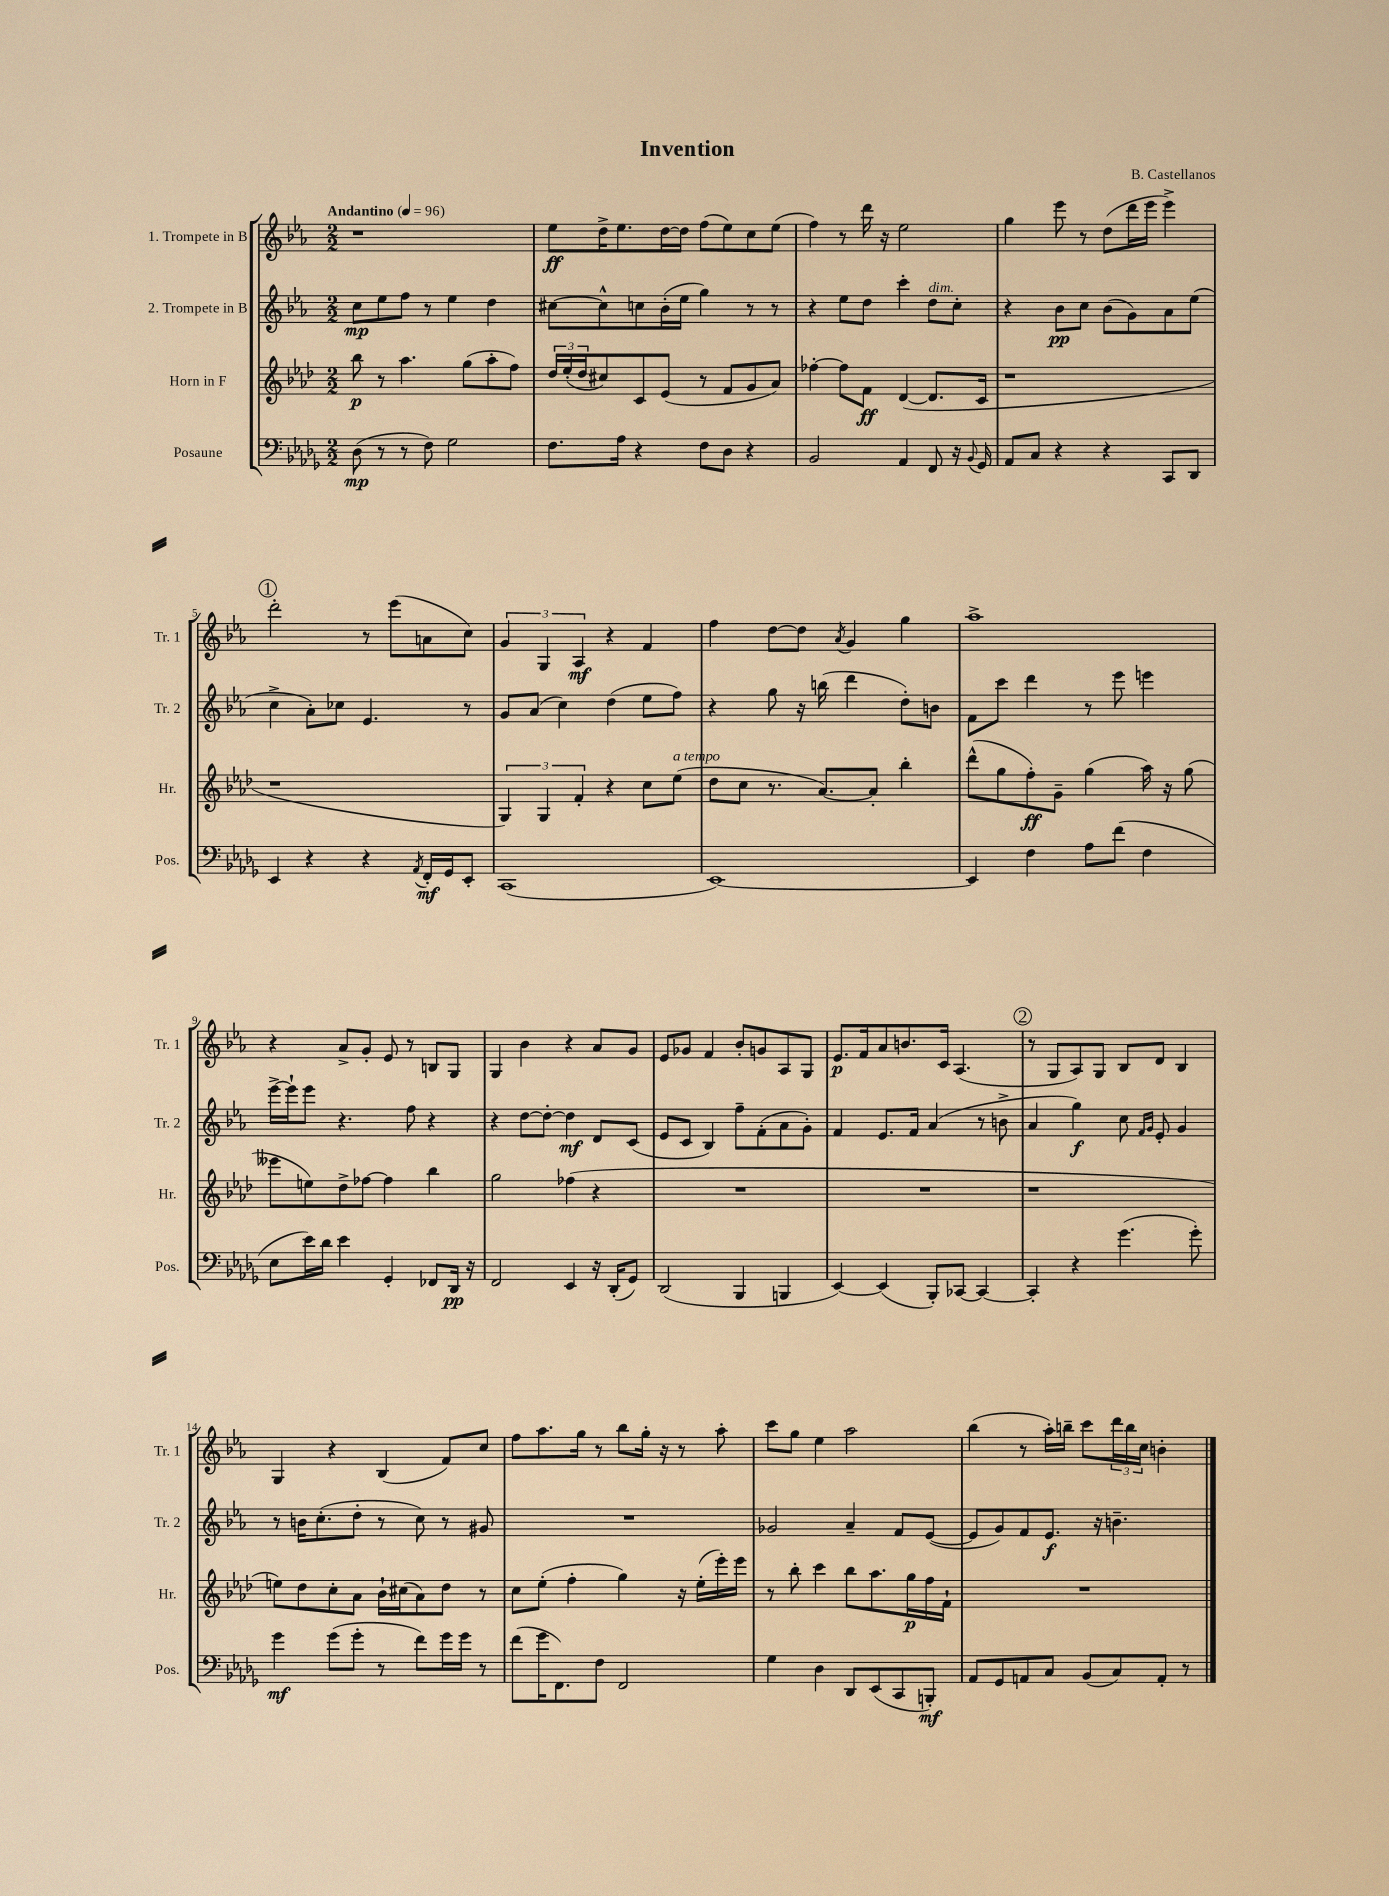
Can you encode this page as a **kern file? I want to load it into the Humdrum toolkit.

**kern	**dynam	**kern	**dynam	**kern	**dynam	**kern	**dynam
*part4	*part4	*part3	*part3	*part2	*part2	*part1	*part1
*staff4	*staff4	*staff3	*staff3	*staff2	*staff2	*staff1	*staff1
*I"Posaune	*	*I"Horn in F	*	*I"2. Trompete in B	*	*I"1. Trompete in B	*
*I'Pos.	*	*I'Hr.	*	*I'Tr. 2	*	*I'Tr. 1	*
*clefF4	*	*clefG2	*	*clefG2	*	*clefG2	*
*k[b-e-a-d-g-]	*	*k[b-e-a-d-]	*	*k[b-e-a-]	*	*k[b-e-a-]	*
*M2/2	*	*M2/2	*	*M2/2	*	*M2/2	*
*MM96	*	*MM96	*	*MM96	*	*MM96	*
=1	=1	=1	=1	=1	=1	=1	=1
!	!	!	!	!	!	!LO:TX:a:B:t=Andantino	!
(8D-\	mp	8bb-\	p	8cc\L	mp	1r	.
8r	.	8r	.	8ee-\	.	.	.
8r	.	4.aa-\	.	8ff\J	.	.	.
8F\)	.	.	.	8r	.	.	.
2G-\	.	.	.	4ee-\	.	.	.
.	.	(8gg\L	.	.	.	.	.
.	.	8aa-'\	.	4dd\	.	.	.
.	.	8ff\J)	.	.	.	.	.
=2	=2	=2	=2	=2	=2	=2	=2
8.F\L	.	24dd-/LL	.	[8cc#X\L	.	8ee-\L	ff
.	.	(24ee-'/	.	.	.	.	.
.	.	24dd-/J	.	.	.	.	.
.	.	8cc#X/)	.	8cc#^^\]	.	16dd^\K	.
16A-\Jk	.	.	.	.	.	8.ee-\	.
4r	.	8c/	.	8ccn\	.	.	.
.	.	(8e-/J	.	(16b-'\L	.	[16dd\L	.
.	.	.	.	16ee-\JJ	.	16dd\JJ]	.
8F\L	.	8r	.	4gg\)	.	(8ff\L	.
8D-\J	.	8f/L	.	.	.	8ee-\)	.
4r	.	8g/	.	8r	.	8cc\	.
.	.	8a-/J)	.	8r	.	(8ee-\J	.
=3	=3	=3	=3	=3	=3	=3	=3
2BB-/	.	[4ff-X'\	.	4r	.	4ff\)	.
.	.	8ff-\L]	.	8ee-\L	.	8r	.
.	.	8f\J	ff	8dd\J	.	16ddd\	.
.	.	.	.	.	.	16r	.
4AA-/	.	([4d-/	.	4ccc'\	.	2ee-\	.
!	!	!	!	!LO:TX:a:i:t=dim.	!	!	!
8FF/	.	8.d-/L]	.	8dd\L	.	.	.
16r	.	.	.	8cc'\J	.	.	.
8qqBB-/	.	.	.	.	.	.	.
16GG-/	.	16c/Jk	.	.	.	.	.
=4	=4	=4	=4	=4	=4	=4	=4
8AA-/L	.	1r	.	4r	.	4gg\	.
8C/J	.	.	.	.	.	.	.
4r	.	.	.	8b-\L	pp	8eee-\	.
.	.	.	.	8cc\J	.	8r	.
4r	.	.	.	(8b-\L	.	(8dd\L	.
.	.	.	.	8g\)	.	16ddd\L	.
.	.	.	.	.	.	16eee-\JJ	.
8CC/L	.	.	.	8a-\	.	4eee-^\)	.
8DD-/J	.	.	.	(8ee-\J	.	.	.
!!LO:LB:g=z
!!LO:REH:place=s1:t=1
=5	=5	=5	=5	=5	=5	=5	=5
4EE-/	.	1r	.	4cc^\	.	2ddd'\	.
4r	.	.	.	8a-'\L)	.	.	.
.	.	.	.	8cc-X\J	.	.	.
4r	.	.	.	4.e-/	.	8r	.
.	.	.	.	.	.	(8eee-\L	.
8qAA-/	.	.	.	.	.	.	.
16FF'/LL	mf	.	.	.	.	8an\	.
16GG-/J	.	.	.	.	.	.	.
8EE-'/J	.	.	.	8r	.	8cc\J)	.
=6	=6	=6	=6	=6	=6	=6	=6
(1CC	.	6G/)	.	8g/L	.	6g/	.
.	.	.	.	(8a-/J	.	.	.
.	.	6G/	.	.	.	6G/	.
.	.	.	.	4cc\)	.	.	.
.	.	6f'/	.	.	.	6A-/	mf
.	.	4r	.	(4dd\	.	4r	.
.	.	8cc\L	.	8ee-\L	.	4f/	.
!	!	!LO:TX:a:i:t=a tempo	!	!	!	!	!
.	.	(8ee-\J	.	8ff\J)	.	.	.
=7	=7	=7	=7	=7	=7	=7	=7
[1EE-)	.	8dd-\L	.	4r	.	4ff\	.
.	.	8cc\J	.	.	.	.	.
.	.	8.r	.	8gg\	.	[8dd\L	.
.	.	.	.	16r	.	8dd\J]	.
.	.	[8.a-/L)	.	(16bbn\	.	.	.
.	.	.	.	.	.	8qa-/	.
.	.	.	.	4ddd\	.	4g/	.
.	.	8a-'/J]	.	.	.	.	.
.	.	4bb-'\	.	8dd'\L)	.	4gg\	.
.	.	.	.	8bn\J	.	.	.
=8	=8	=8	=8	=8	=8	=8	=8
4EE-/]	.	(8ddd-^^\L	.	8f\L	.	1aa-^	.
.	.	8gg\	.	8ccc\J	.	.	.
4F\	.	8ff'\)	ff	4ddd\	.	.	.
.	.	8g~\J	.	.	.	.	.
8A-\L	.	(4gg\	.	8r	.	.	.
(8f\J	.	.	.	8eee-\	.	.	.
4F\	.	16aa-\)	.	4eeen\	.	.	.
.	.	16r	.	.	.	.	.
.	.	(8gg\	.	.	.	.	.
!!LO:LB:g=z
=9	=9	=9	=9	=9	=9	=9	=9
8E-\L	.	8eee--X\L	.	[16eee-^\LL	.	4r	.
.	.	.	.	16eee-`\J]	.	.	.
16e-\L)	.	8een\)	.	8eee-\J	.	.	.
16d-\JJ	.	.	.	.	.	.	.
4e-\	.	8dd-^\	.	4.r	.	8a-^/L	.
.	.	[8ff-X\J	.	.	.	8g'/J	.
4GG-'/	.	4ff-\]	.	.	.	8e-/	.
.	.	.	.	8ff\	.	8r	.
8FF-X/L	.	4bb-\	.	4r	.	8Bn/L	.
16DD-/Jk	pp	.	.	.	.	8G/J	.
16r	.	.	.	.	.	.	.
=10	=10	=10	=10	=10	=10	=10	=10
2FF/	.	2gg\	.	4r	.	4G/	.
.	.	.	.	[8dd\L	.	4b-\	.
.	.	.	.	8dd'\J_	.	.	.
4EE-/	.	(4ff-X\	.	4dd\]	mf	4r	.
16r	.	4r	.	8d/L	.	8a-/L	.
(16DD-'/KL	.	.	.	.	.	.	.
8GG-/J)	.	.	.	(8c/J	.	8g/J	.
=11	=11	=11	=11	=11	=11	=11	=11
(2DD-/	.	1r	.	8e-/L	.	8e-/L	.
.	.	.	.	8c/J	.	8g-X/J	.
.	.	.	.	4B-/)	.	4f/	.
4BBB-/	.	.	.	8ff~\L	.	8b-'/L	.
.	.	.	.	(8f'\	.	8gn/	.
4BBBn/	.	.	.	8a-\	.	8A-/	.
.	.	.	.	8g'\J)	.	8G/J	.
=12	=12	=12	=12	=12	=12	=12	=12
[4EE-/)	.	1r	.	4f/	.	8.e-/L	p
.	.	.	.	.	.	16f/k	.
(4EE-/]	.	.	.	8.e-/L	.	8a-/	.
.	.	.	.	.	.	8.bn/	.
.	.	.	.	16f/Jk	.	.	.
8BBB-'/L)	.	.	.	(4a-/	.	.	.
.	.	.	.	.	.	16c/Jk	.
[8CC-X/J	.	.	.	.	.	(4.A-/	.
4CC-/_	.	.	.	8r	.	.	.
.	.	.	.	8bn^\	.	.	.
!!LO:REH:place=s1:t=2
=13	=13	=13	=13	=13	=13	=13	=13
4CC-'/]	.	1r	.	4a-/	.	8r	.
.	.	.	.	.	.	8G/L	.
4r	.	.	.	4gg\)	f	8A-/)	.
.	.	.	.	.	.	8G/J	.
(4.g-\	.	.	.	8cc\	.	8B-/L	.
.	.	.	.	16qqf/LL	.	.	.
.	.	.	.	16qqg/JJ	.	.	.
.	.	.	.	8e-'/	.	8d/J	.
.	.	.	.	4g/	.	4B-/	.
8g-'\)	.	.	.	.	.	.	.
!!LO:LB:g=z
=14	=14	=14	=14	=14	=14	=14	=14
4g-\	mf	8een\L)	.	8r	.	4G/	.
.	.	8dd-\	.	16bn\KL	.	.	.
.	.	.	.	(8.cc'\	.	.	.
(8g-\L	.	8cc'\	.	.	.	4r	.
8g-'\J	.	8a-\J	.	8dd'\J	.	.	.
8r	.	16b-`\LL	.	8r	.	(4B-/	.
.	.	(16cc#X\J	.	.	.	.	.
8f\L)	.	8a-\)	.	8cc\)	.	.	.
16g-\L	.	8dd-\J	.	8r	.	8f/L)	.
16g-\JJ	.	.	.	.	.	.	.
8r	.	8r	.	8g#X/	.	8cc/J	.
=15	=15	=15	=15	=15	=15	=15	=15
(8f\L	.	8cc\L	.	1r	.	8ff\L	.
16g-\K	.	(8ee-'\J	.	.	.	8.aa-\	.
8.FF\)	.	.	.	.	.	.	.
.	.	4ff'\	.	.	.	.	.
.	.	.	.	.	.	16gg\Jk	.
8F\J	.	.	.	.	.	8r	.
2FF/	.	4gg\)	.	.	.	8bb-\L	.
.	.	.	.	.	.	16gg'\Jk	.
.	.	.	.	.	.	16r	.
.	.	16r	.	.	.	8r	.
.	.	(16ee-'\LL	.	.	.	.	.
.	.	16eee-'\)	.	.	.	8aa-'\	.
.	.	16eee-\JJ	.	.	.	.	.
=16	=16	=16	=16	=16	=16	=16	=16
4G-\	.	8r	.	2g-X/	.	8ccc\L	.
.	.	8bb-'\	.	.	.	8gg\J	.
4D-\	.	4ccc\	.	.	.	4ee-\	.
8DD-/L	.	8bb-\L	.	4a-~/	.	2aa-\	.
(8EE-/	.	8.aa-\	.	.	.	.	.
8CC/	.	.	.	8f/L	.	.	.
.	.	16gg\L	p	.	.	.	.
8BBBn'/J)	mf	16ff\	.	([8e-/J	.	.	.
.	.	16f`\JJ	.	.	.	.	.
=17	=17	=17	=17	=17	=17	=17	=17
8AA-/L	.	1r	.	8e-/L]	.	(4bb-\	.
8GG-/	.	.	.	8g/)	.	.	.
8AAn/	.	.	.	8f/	.	8r	.
8C/J	.	.	.	8.e-/J	f	16aa-'\LL)	.
.	.	.	.	.	.	16bbn~\JJ	.
(8BB-/L	.	.	.	.	.	8ccc\L	.
.	.	.	.	16r	.	.	.
8C/)	.	.	.	4.bn~\	.	24ddd\L	.
.	.	.	.	.	.	24bb\	.
.	.	.	.	.	.	24cc\JJ	.
8AA'/J	.	.	.	.	.	4bn'\	.
8r	.	.	.	.	.	.	.
==	==	==	==	==	==	==	==
*-	*-	*-	*-	*-	*-	*-	*-
